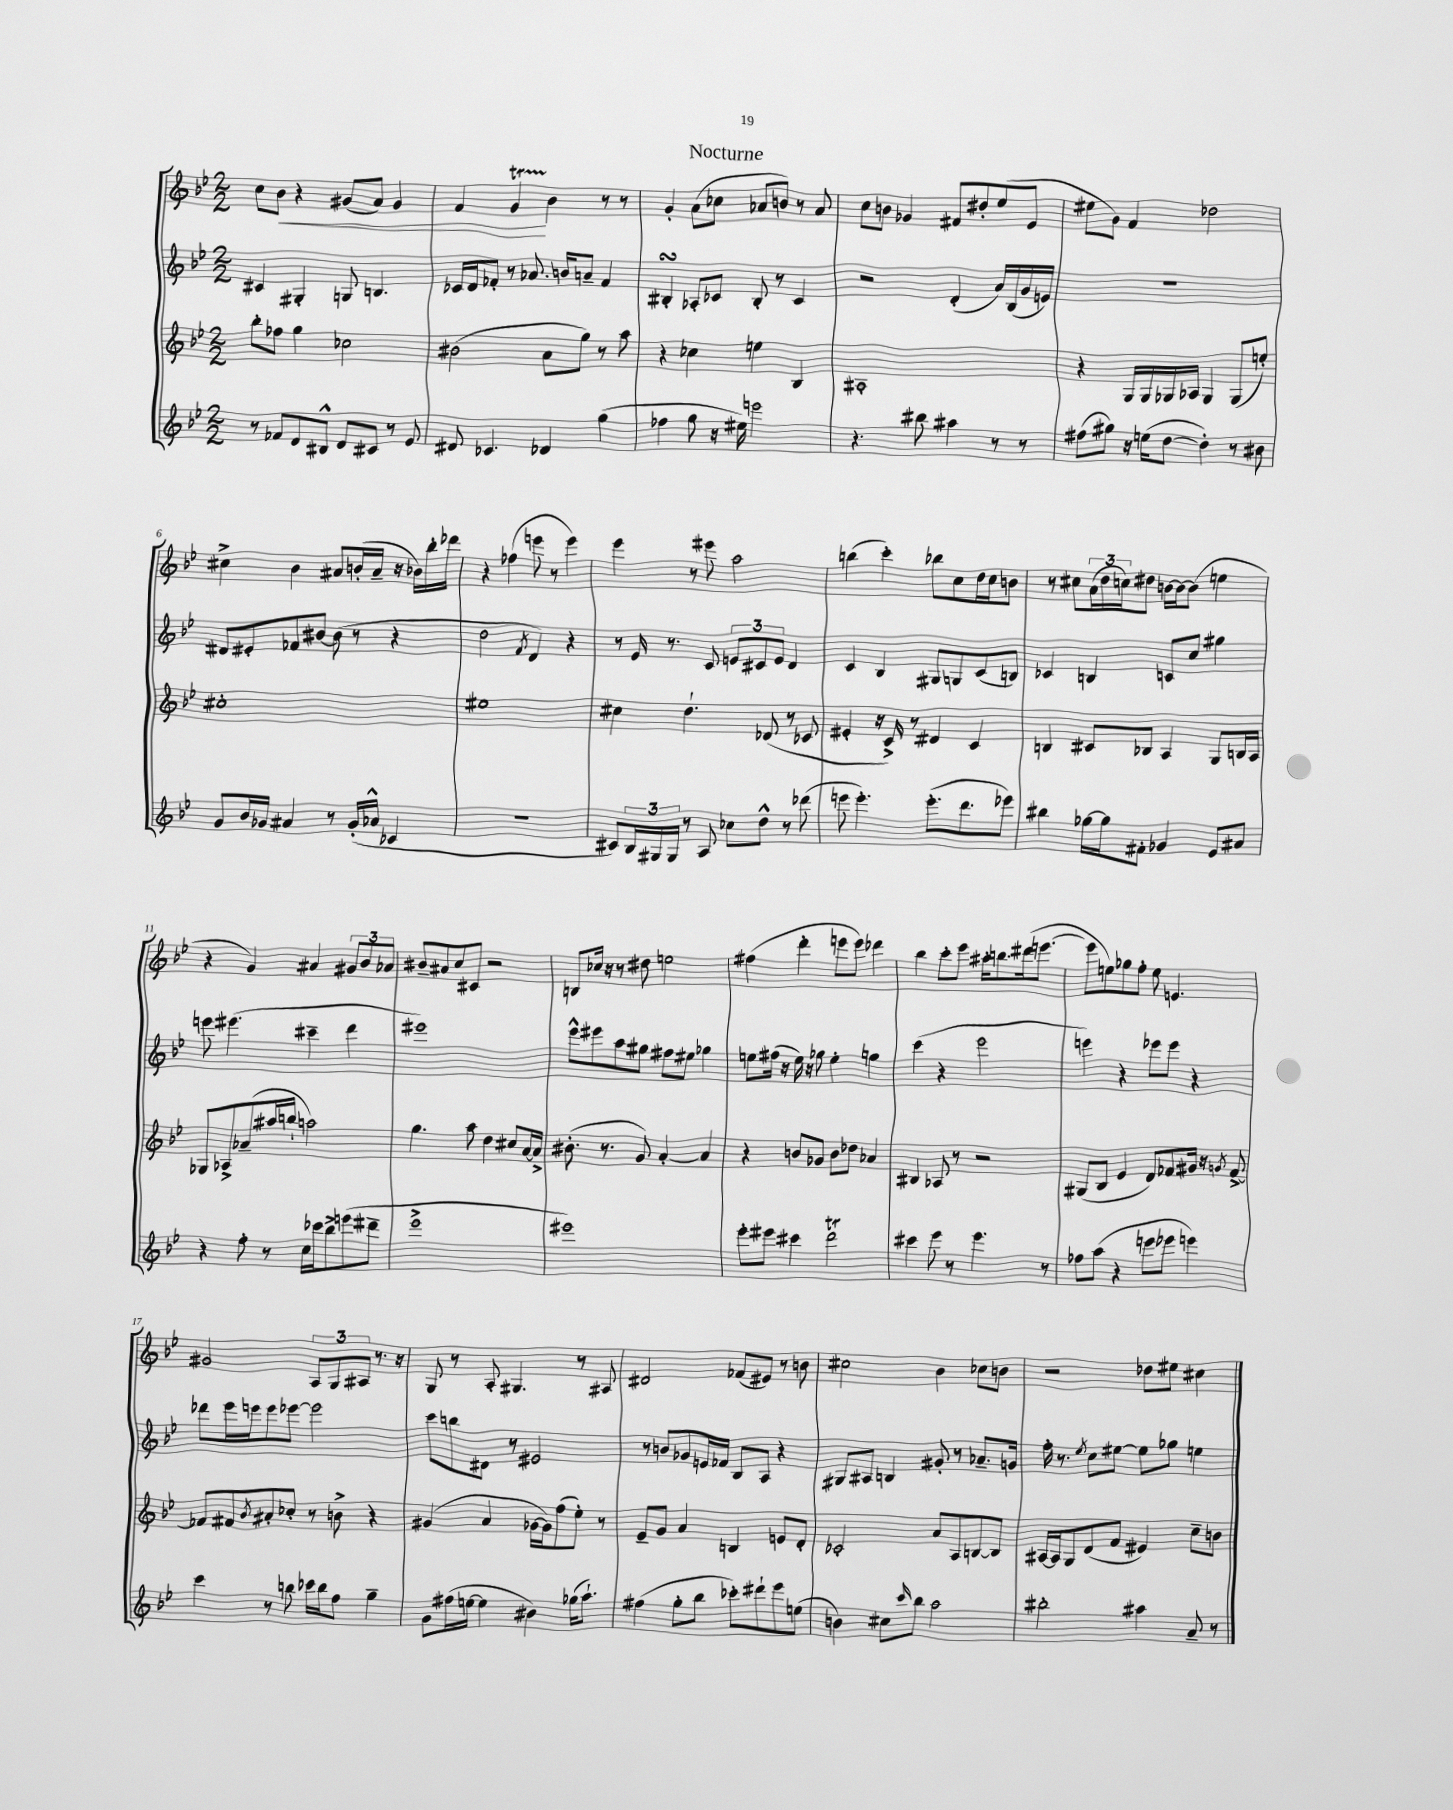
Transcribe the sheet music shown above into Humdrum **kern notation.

**kern	**kern	**kern	**kern	**dynam
*part4	*part3	*part2	*part1	*part1
*staff4	*staff3	*staff2	*staff1	*staff1
*clefG2	*clefG2	*clefG2	*clefG2	*
*k[b-e-]	*k[b-e-]	*k[b-e-]	*k[b-e-]	*
*M2/2	*M2/2	*M2/2	*M2/2	*
=1	=1	=1	=1	=1
8r	8bb-'\L	4c#X/	8cc\L	.
!	!	!	!	!LO:HP:b
8f-X/L	8ff-X\J	.	8b-\J	<
8d/	4gg\	4G#X'/	4r	.
8B#X^^/J	.	.	.	.
8d/L	2cc-X\	8Gn/	(8g#X/L	.
8c#X/J	.	4.Bn/	8a/J)	.
8r	.	.	4g#/	.
8e-/	.	.	.	.
=2	=2	=2	=2	=2
8d#X/	(2b#X\	16c-X/LL	4f/	.
.	.	16d/J	.	.
4.c-X/	.	8f-X'/J	.	.
.	.	8r	4gT/	.
.	.	8.a-X/	.	.
4d-X/	8a\L	.	4b-\	[
.	.	16bn/KL	.	.
.	8gg\J)	8an~/J	.	.
(4gg\	8r	4f-/	8r	.
.	8aa\	.	8r	.
=3	=3	=3	=3	=3
4ff-X\	4r	4B#XsSsS'/	4g'/	.
8gg\	4cc-X\	8A-X'/L	(8a\L	.
16r	.	8c-X/J	8cc-X\J	.
16ee#X\)	.	.	.	.
2eeen\	4een\	8B#'/	8a-X/L	.
.	.	8r	8bn/J)	.
.	4B-/	4c-/	8r	.
.	.	.	8a-/	.
=4	=4	=4	=4	=4
4.r	1A#X'	2r	8cc\L	.
.	.	.	8bn\J	.
.	.	.	4g-X/	.
8bb#X\	.	.	.	.
4aa#X\	.	(4d'/	8f#X/L	.
.	.	.	8dd#X'/	.
8r	.	16a/LL)	(8ee-/	.
.	.	(16B-/	.	.
8r	.	16g/	8e-/J	.
.	.	16en/JJ)	.	.
=5	=5	=5	=5	=5
(8ff#X\L	4r	1r	8ee#X\L	.
8gg#X\J)	.	.	8g\J)	.
16r	16G/LL	.	4f/	.
(16een\KL	16G/	.	.	.
[8dd\J	16G-X/	.	.	.
.	16A-X/JJ	.	.	.
4dd'\])	4G-/	.	2dd-X\	.
8r	(8G-/L	.	.	.
8b#X\	8een'/J)	.	.	.
!!LO:LB:g=z
=6	=6	=6	=6	=6
8g/L	1cc#X'	8d#X/L	4cc#X^\	.
16b-/L	.	8e#X'/	.	.
16g-X/JJ	.	.	.	.
4a#X/	.	8f-X/	4b-\	.
.	.	[8b#X/J	.	.
8r	.	(8b#\]	8a#X/L	.
(16g-'/LL	.	8r	(16bn'/L	.
16a-X^^/JJ	.	.	16a#~/JJ	.
4c-X/	.	4r	16r	.
.	.	.	16b-X\LL)	.
.	.	.	16bb-'\	.
.	.	.	16ddd-X\JJ	.
=7	=7	=7	=7	=7
1r	1ee#X	2dd\	4r	.
.	.	.	(4ff-X\	.
.	.	8qf/	.	.
.	.	4d/)	8eeen\	.
.	.	.	8r	.
.	.	4r	4eee\)	.
=8	=8	=8	=8	=8
8c#X/L)	4cc#X\	8r	4eee-\	.
24B-/L	.	16e-/	.	.
24G#X/	.	.	.	.
.	.	8.r	.	.
24G#/JJ	.	.	.	.
8r	4.dd`\	.	8r	.
8A/	.	8c/	8eee#X\	.
8cc-X\L	.	12en/L	2aa\	.
.	.	12c#X/	.	.
8dd^^\J	(8d-X/	.	.	.
.	.	12e/J	.	.
8r	8r	4d/	.	.
(8ddd-X\	8c-X/	.	.	.
=9	=9	=9	=9	=9
8eeen\	4e#X'/	4c/	(4bbn\	.
4.eee'\)	.	.	.	.
.	16r	4B-/	4ccc'\)	.
.	16c^/)	.	.	.
.	8r	.	.	.
(8.eee'\L	4d#X/	8G#X/L	8bb-X\L	.
.	.	8Gn/	8cc\	.
8.ddd\	.	.	.	.
.	4c/	(8c/	16dd\L	.
.	.	.	16cc\J	.
8eee-X\J)	.	8Bn/J)	8bn\J	.
=10	=10	=10	=10	=10
4bb#X\	4Bn/	4c-X/	8r	.
.	.	.	8cc#X\L	.
[16gg-X\LL	8c#X/L	4Bn/	(24a\L	.
.	.	.	24dd\	.
16gg-\J]	.	.	.	.
.	.	.	24ccn\J)	.
8f#X'\J	8B-X/J	.	8dd#X\J	.
4g-X/	4A/	8cn/L	[16bn\LL	.
.	.	.	16b\J_	.
.	.	8cc/J	(8b\J]	.
8e-/L	8G/L	4gg#X\	4een\	.
8a#X/J	16Bn/L	.	.	.
.	16A/JJ	.	.	.
!!LO:LB:g=z
=11	=11	=11	=11	=11
4r	8G-X/L	8eeen\	4r	.
.	8A-X^/	(4.eee#X\	.	.
8ff'\	(8a-X~/	.	4g/)	.
8r	16aa#X/L	.	.	.
.	16bbn`/JJ	.	.	.
16cc\LL	2aan\)	4ccc#X~\	4a#X/	.
16ccc-X\J	.	.	.	.
8bb-^\	.	.	.	.
(8eeen\	.	4ddd\	12g#X/L	.
.	.	.	12b-/	.
8ddd#X~\J	.	.	.	.
.	.	.	12a-X/J	.
=12	=12	=12	=12	=12
1eee-^	4.gg\	1eee#X)	8b#X~/L	.
.	.	.	8a#X/	.
.	.	.	8cc/	.
.	8aa\	.	8c#X/J	.
.	4dd\	.	2r	.
.	8cc#X/L	.	.	.
.	[16a/L	.	.	.
.	16a^/JJ]	.	.	.
=13	=13	=13	=13	=13
1eee#X)	(8.b#X'\	8eee-^^\L	8Bn/L	.
.	.	8eee#X\	16cc-X/Jk	.
.	8.r	.	16r	.
.	.	8aa\	8r	.
.	8g/)	8gg#X\J	8dd#X\	.
.	[4a'/	8ff#X\L	2een\	.
.	.	8ee#X\J	.	.
.	4a/]	4gg-X\	.	.
=14	=14	=14	=14	=14
8eee-'\L	4r	8een\L	(4ff#X\	.
8eee#X\J	.	(16ff#X\Jk	.	.
.	.	16r	.	.
4ccc#X\	8bn/L	16ee\)	4ddd'\	.
.	.	16r	.	.
.	8g-X/J	8gg-X\	.	.
2dddt\	8b\L	4ee'\	8eeen\L	.
.	8dd-X\J	.	8eee\J)	.
.	4a-X/	4ggn\	4ddd-X\	.
=15	=15	=15	=15	=15
4ccc#X\	4B#X/	(4ccc\	4bb-\	.
8eee-\	8A-X/	4r	8ccc'\L	.
8r	8r	.	8eee-\J	.
4.eee-\	2r	2eee-\	16aa#X'\KL	.
.	.	.	8.bbn\	.
.	.	.	(16ddd#X\k	.
.	.	.	[8.eeen\J	.
8r	.	.	.	.
=16	=16	=16	=16	=16
8ff-X\L	(8G#X/L	4eeen\)	8eee\L]	.
(8aa\J	8B-/J	.	8een\)	.
4r	4e-/	4r	8gg-X\	.
.	.	.	8ff'\J	.
8eeen\L	8d/L)	8eee-X\L	8ee\	.
8eee-X\J	8f-X/	8eee-\J	4.en/	.
4eeen\)	16g#X/Jk	4r	.	.
.	16r	.	.	.
.	8qgn/	.	.	.
.	[8f-^/	.	.	.
!!LO:LB:g=z
=17	=17	=17	=17	=17
4ccc\	8f-X/L]	8ddd-X\L	2g#X/	.
.	8f#X/	16eee-\L	.	.
.	.	16eeen\J	.	.
.	8qb-/	.	.	.
8r	8a#X'/	8eee\	.	.
8bbn\	8cc-X'/J	[8eee-X\J	.	.
16ccc-X\LL	8r	2eee-\]	12A/L	.
16bb\J	.	.	.	.
.	.	.	12G/	.
8ff\J	8bn^\	.	.	.
.	.	.	12A#X/J	.
4gg~\	4r	.	8.r	.
.	.	.	16r	.
=18	=18	=18	=18	=18
8g\L	(4g#X/	8ccc\L	8G/	.
(16ff#X\L	.	8bbn\	8r	.
[16een\JJ	.	.	.	.
4ee\]	4a/	8d#X\J	8A'/	.
.	.	8r	4.G#X/	.
4b#X\)	[16g-X\LL	2e#X/	.	.
.	16g-\J])	.	.	.
.	(8ff\	.	.	.
(16gg-X\KL	8ee-'\J)	.	8r	.
8.aa`\J)	.	.	.	.
.	8r	.	8A#X/	.
=19	=19	=19	=19	=19
(4ff#X\	8e-~/L	8r	2d#X/	.
.	8g/J	8bn/L	.	.
8gg'\L	4a/	8g-X/	.	.
8bb-\J	.	16en/L	.	.
.	.	16f-X/JJ	.	.
8ccc-X'\L)	4Bn/	8B-/L	(8f-X/L	.
8ddd#X`\	.	8A/J	8e#X/J)	.
8eee-\	8en/L	4r	8r	.
(8een\J	8d'/J	.	8bn\	.
=20	=20	=20	=20	=20
4bn\)	2c-X'/	8G#X/L	2cc#X\	.
.	.	8A#X/J	.	.
8cc#X\L	.	4Bn/	.	.
16qqccc/	.	.	.	.
8bb-\J	.	.	.	.
2aa\	8a/L	8g#X'/	4b-\	.
.	8A/	8r	.	.
.	[8Bn/	8.a-X~/L	8cc-X\L	.
.	8B/J]	.	8bn\J	.
.	.	16gn/Jk	.	.
=21	=21	=21	=21	=21
2bb#X'\	[16A#X/LL	16ff'\	2r	.
.	16A#/J]	8.r	.	.
.	8G/	.	.	.
.	.	8qee-/	.	.
.	(8d/	8cc\L	.	.
.	8f/J	[8ee#X\J	.	.
4aa#X\	4e#X/)	8ee#\L]	8dd-X\L	.
.	.	8gg-X\J	8ee#X\J	.
8a~/	8cc~\L	4een\	4cc#X\	.
8r	8bn\J	.	.	.
==	==	==	==	==
*-	*-	*-	*-	*-
